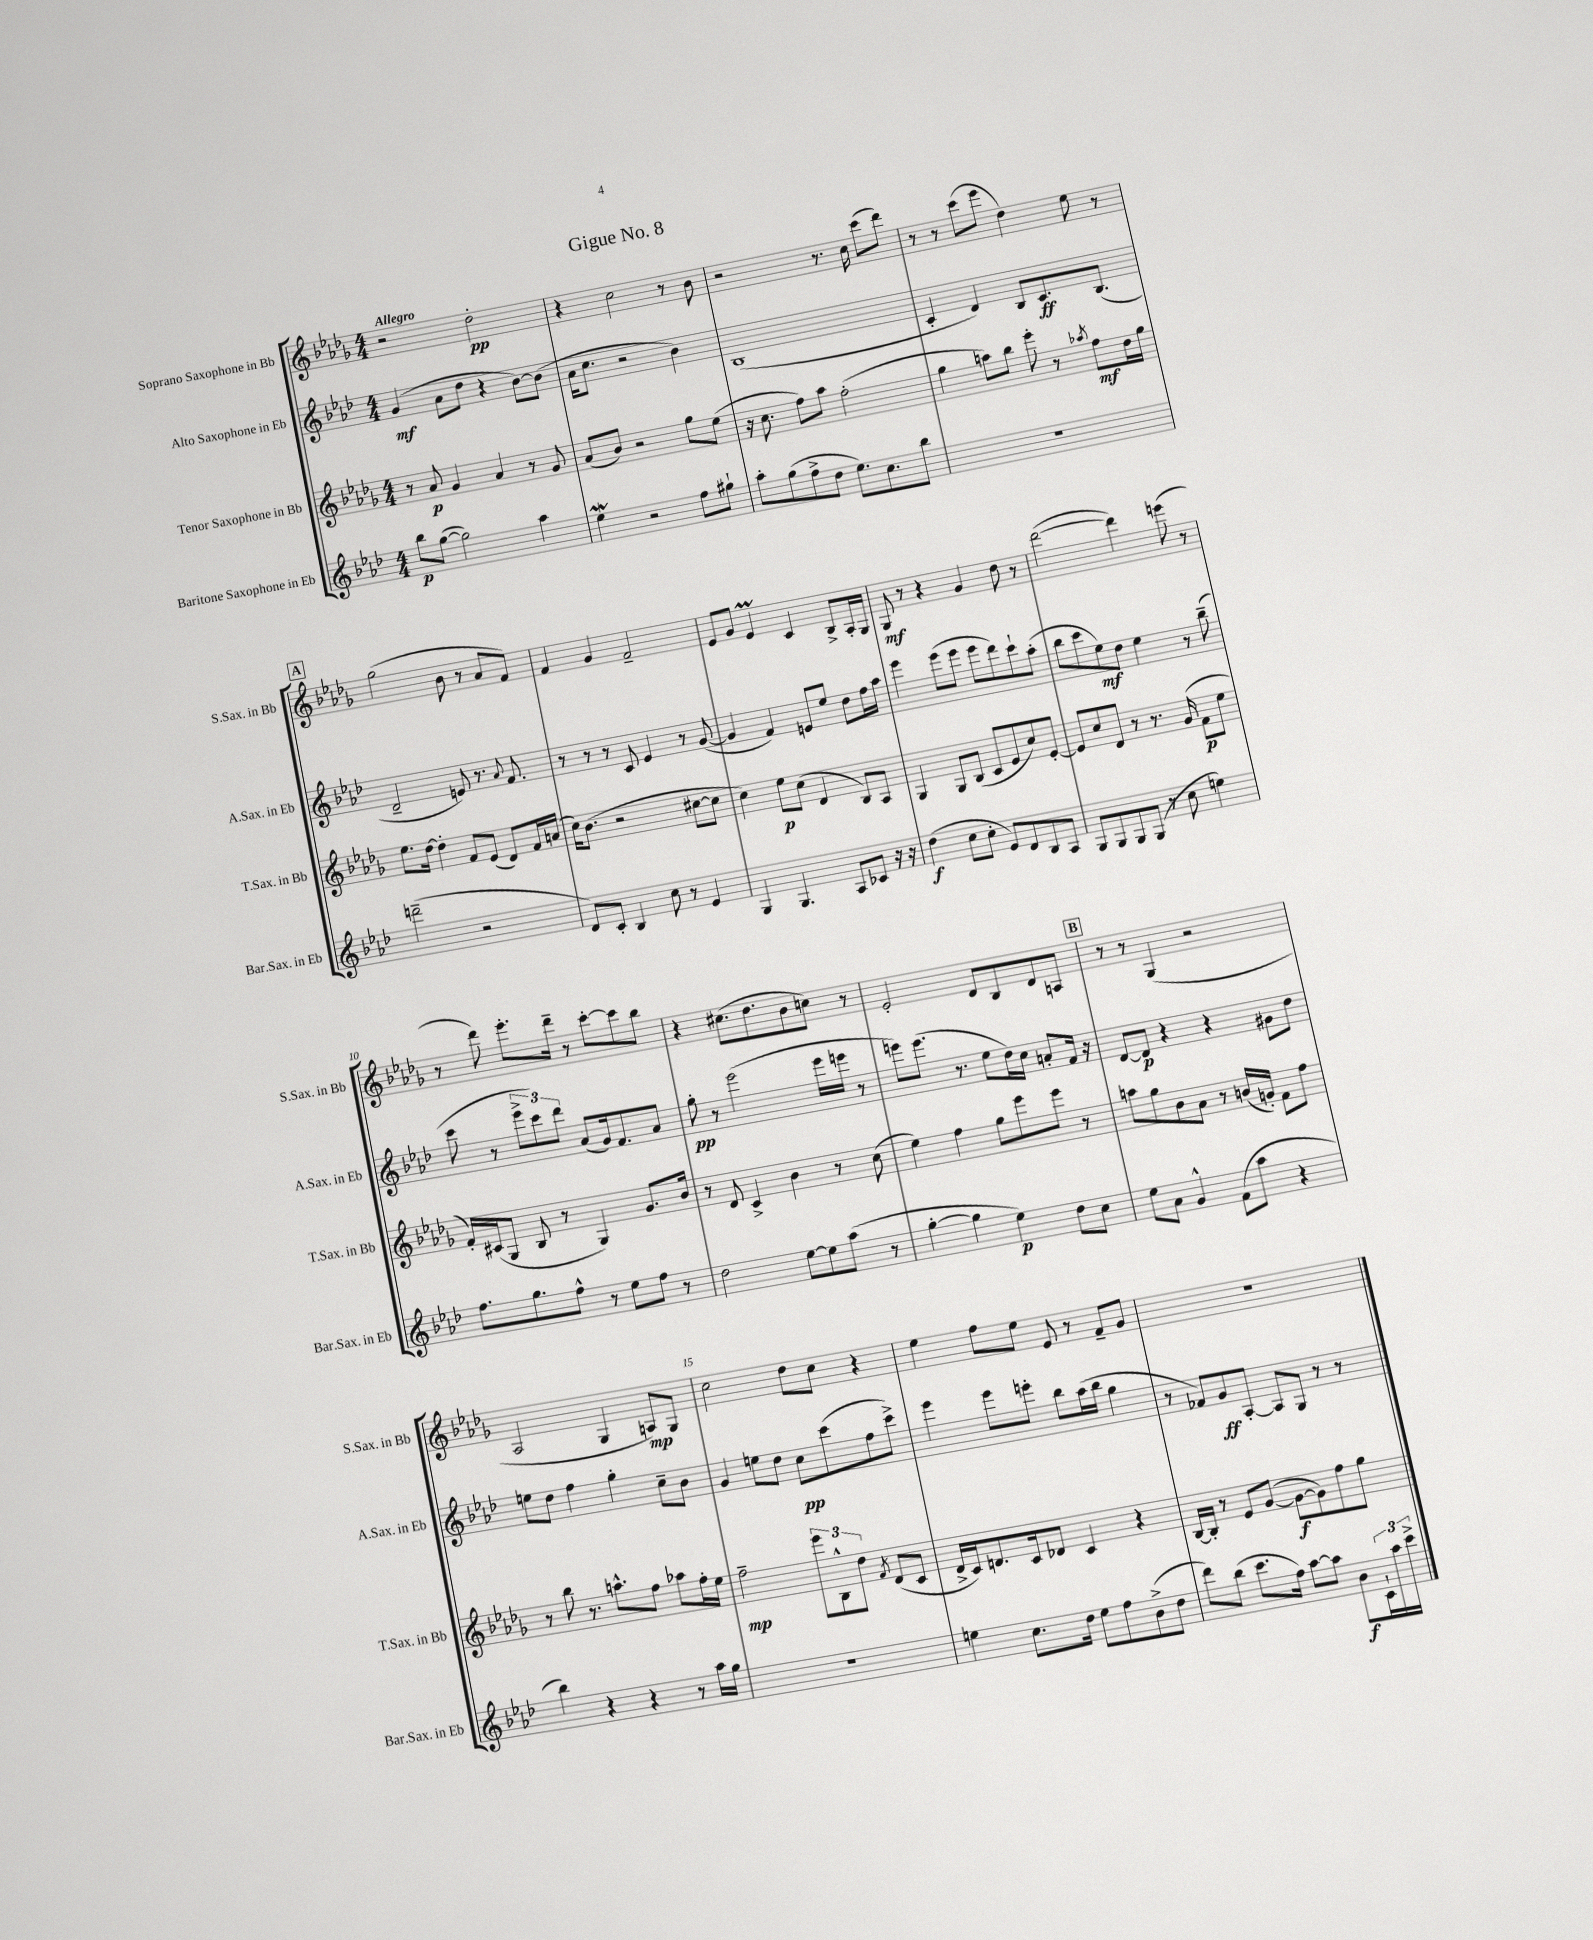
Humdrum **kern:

**kern	**kern	**kern	**kern
*staff4	*staff3	*staff2	*staff1
*clefG2	*clefG2	*clefG2	*clefG2
*k[b-e-a-d-]	*k[b-e-a-d-g-]	*k[b-e-a-d-]	*k[b-e-a-d-g-]
*M4/4	*M4/4	*M4/4	*M4/4
8bb-	8r	(4g	2r
([8gg	8a-	.	.
2gg])	4g-	8a-	.
.	.	8dd-	.
.	4a-	4r	2dd-'
4aa-	8r	[8b-)	.
.	8g-	(8b-]	.
=	=	=	=
4ee-	(8a-	16a-	4r
.	.	8.cc	.
.	8b-)	.	.
2r	2r	2r	2cc
8ff	8gg-	4b-)	8r
8gg#`	(8ee-	.	8b-
=	=	=	=
8aa-'	16r	(1B-	2r
.	8.cc	.	.
(8gg	.	.	.
8ff^	8ff)	.	.
8dd-	8aa-	.	.
8.ee-)	(2ff'	.	8.r
8.cc	.	.	16cc
.	.	.	(8ccc
8bb-	.	.	8ddd-)
=	=	=	=
1r	4gg-	4c'	8r
.	.	.	8r
.	8aa)	4d-)	(8ccc
.	8bb-	.	8eee-
.	8eee-'	8B-	4dd-)
.	8r	8.c	.
.	8qaa-	.	.
.	8ff	.	8ee-
.	.	(8.B-	.
.	16dd-	.	8r
.	16gg-	.	.
=	=	=	=
(2ddd~	8.ee-	2d-~	(2gg-
.	[16dd-	.	.
.	4dd-']	.	.
2r	8f	8e)	8b-
.	(8e-	8.r	8r
.	8d-)	.	8a-
.	.	8qqa-	.
.	.	8.f	.
.	16f	.	8f)
.	(16a	.	.
=	=	=	=
8d-)	16cc)	8r	4f
.	(8.b-	.	.
8c'	.	8r	.
4B-	2r	8r	4g-
.	.	8c	.
8cc	.	4e-	2f~
8r	.	.	.
4e-	[8cc#	8r	.
.	8cc#]	([8g	.
=	=	=	=
4G	4cc)	4g]	8e-
.	.	.	8g-
4.G	8ee-	4f)	4e-
.	(8cc	.	.
.	4d-	8e	4c
8A-	.	8ee-	.
8c-	8B-)	8dd-	8B-^
16r	8A-	16ff	16A-'
16r	.	16aa-	16G-
=	=	=	=
(4dd-	4G-	4eee-	8G-
.	.	.	8r
8cc	8G-	(8eee-	4r
8cc'	(8B-	8eee-	.
8e-)	8c	8eee-	4g-
8d-	8e-	8ddd-)	.
8B-	8cc)	8ccc`	8dd-
8A-	[8e-'	(8aa-'	8r
=	=	=	=
8G	8e-]	8bb-	([2ddd-
8G	8cc	8ccc	.
8G	8d-	8ee-)	.
(8G	8r	8dd-	.
8r	8.r	4ee-	4ddd-])
8cc	.	.	.
.	(16g-	.	.
4ee)	8f	8r	(8eee
.	8ee-	(8bb-~	8r
=	=	=	=
8.ff	16f')	8ccc	8r
.	(16c#	.	.
.	8G-	8r	8ddd-)
8.gg	.	.	.
.	8B-	12eee-^	8.eee-'
.	.	12ccc)	.
8ff^^	8r	.	.
.	.	12ddd-	.
.	.	.	16ddd-~
8r	4G-)	(8a-	8r
8ee-	.	16g)	[8ccc'
.	.	8.f	.
8ff	8.g-	.	8ccc]
8r	.	8a-	8bb-
.	16b-	.	.
=	=	=	=
2dd-	8r	8gg'	4r
.	8d-	8r	.
.	4c^	(2eee-	(8.cc#
.	.	.	8.dd-
[8ee-	4b-	.	.
8ee-]	.	.	8b-
(8aa-	8r	16eee-	8cc)
.	.	16eee	.
8r	(8cc	8r	8r
=	=	=	=
[4gg'	4ee-)	8eee)	2e-'
.	.	(8.eee	.
4gg]	4ff	.	.
.	.	8.r	.
4ee-)	8gg-	8ee-	8d-
.	8eee-	16dd-)	8B-
.	.	16cc	.
8dd-	8eee-	8a'	8d-
8cc	8r	16f	8A
.	.	16r	.
=	=	=	=
8ee-	8aa	[8d-	8r
8a-	8gg-	8d-]	8r
4g^^	8b-	4r	(4G-
.	8a-	.	.
(8f	8r	4r	2r
8aa-	(16b	.	.
.	16g')	.	.
4r	8f	8g#	.
.	8ff	8dd-	.
=	=	=	=
4bb-)	8r	8ee	2A-
.	8bb-	8dd-	.
4r	8.r	4ff	.
.	8.aa^^	.	.
4r	.	4gg'	4G-
.	8ff	.	.
8r	8aa-	8cc~	8A)
16aa-	16ff'	8b-	8G-
16gg	16ee-	.	.
=	=	=	=
1r	2ff~	4g	2cc
.	.	8ee	.
.	.	8dd-	.
.	12eee-	8cc	8dd-
.	12B-^^	.	.
.	.	(8ccc	8cc
.	12dd-	.	.
.	8qf	.	.
.	(8d-	8ff	4r
.	8c	8ccc^)	.
=	=	=	=
4ee	16d-^	4eee-	4ee-
.	16c)	.	.
.	8.d	.	.
8.cc	.	8eee-	8ff
.	16c	.	.
.	8d-	8eee'	8ee-
16dd-	.	.	.
8ee	4c	8bb-	8e-
8ff	.	(16aa-	8r
.	.	16bb-	.
(8b-^	4r	4gg	8f~
8dd-	.	.	8g-
=	=	=	=
8ddd-)	[16B-	8r	1r
.	16B-']	.	.
(8bb-	8r	8f-)	.
8.ccc	8e-	8g	.
.	([8g-	[8A-'	.
16ff)	.	.	.
[8aa-	8g-_	8A-]	.
8aa-]	8g-])	8G	.
8b-	8ff	8r	.
24c`	8gg-	8r	.
24aa-	.	.	.
24ccc^	.	.	.
==	==	==	==
*-	*-	*-	*-
